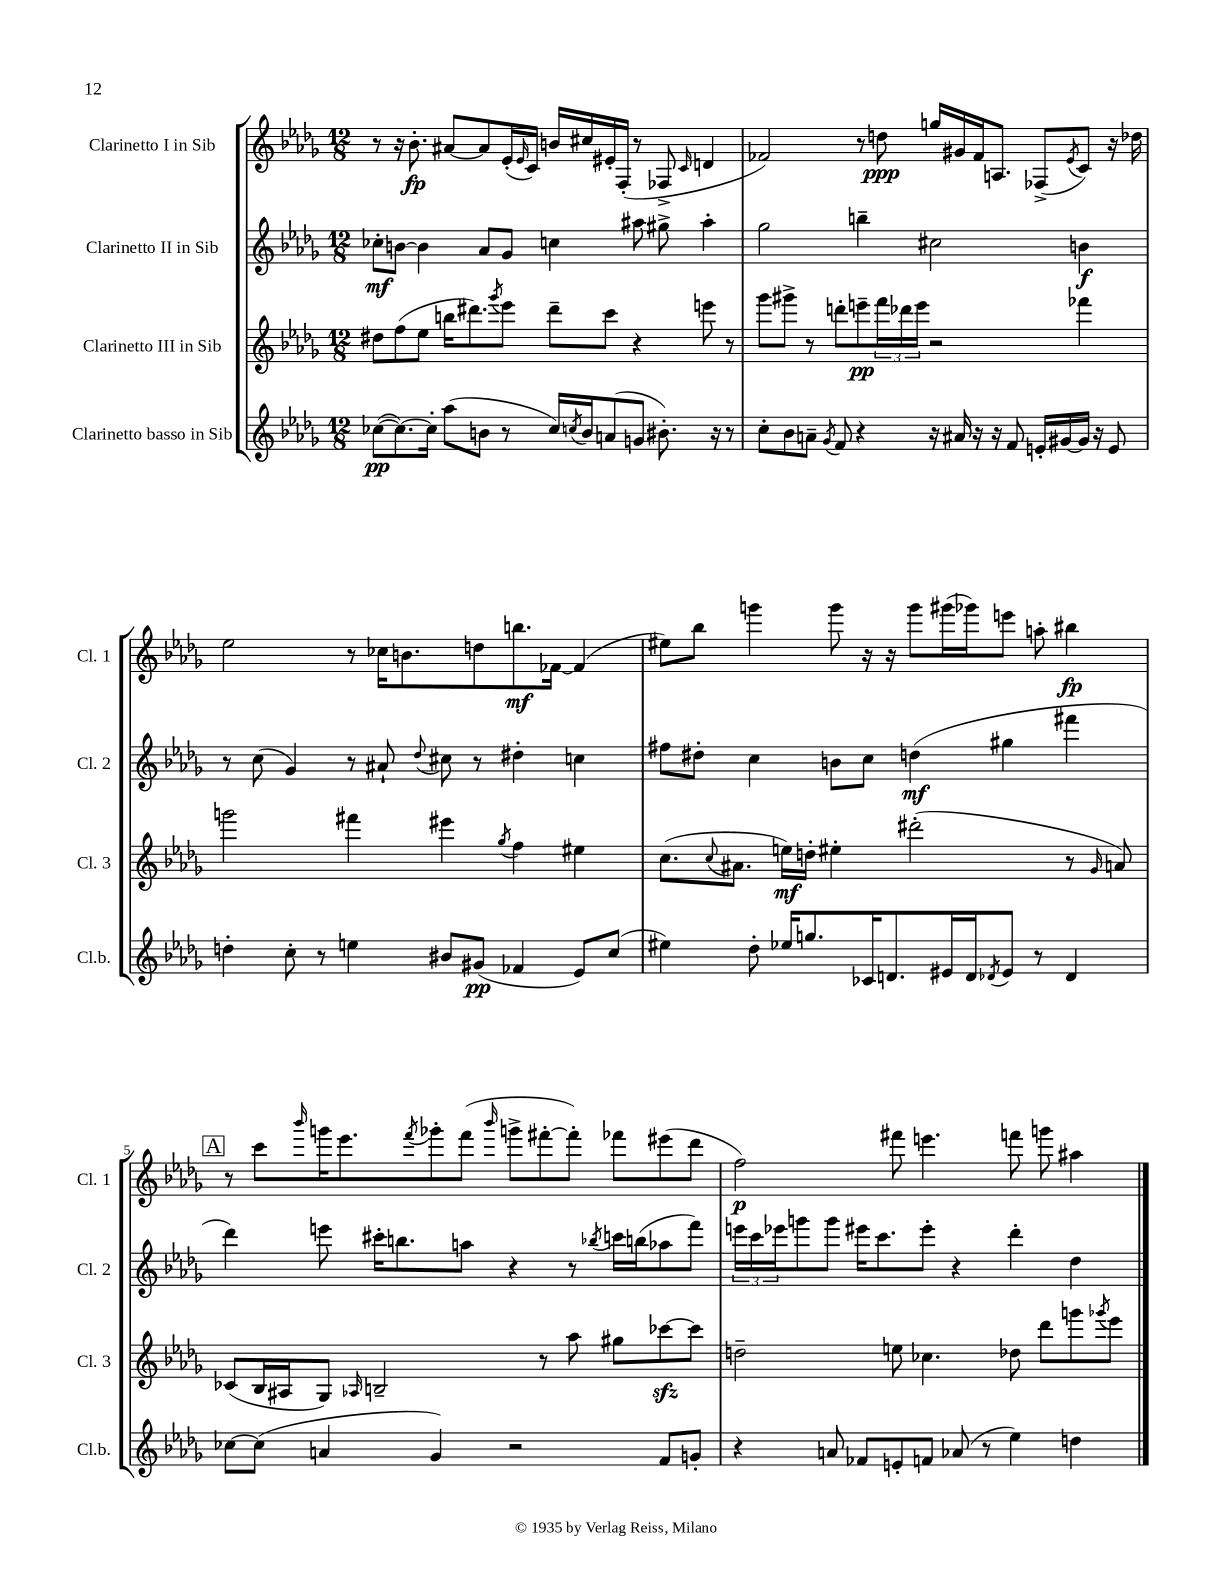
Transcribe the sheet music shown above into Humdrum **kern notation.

**kern	**kern	**kern	**kern
*staff4	*staff3	*staff2	*staff1
*clefG2	*clefG2	*clefG2	*clefG2
*k[b-e-a-d-g-]	*k[b-e-a-d-g-]	*k[b-e-a-d-g-]	*k[b-e-a-d-g-]
*M12/8	*M12/8	*M12/8	*M12/8
([8cc-	8dd#	8cc-'	8r
8.cc-_)	(8ff	[8b	16r
.	.	.	8.b-'
.	8ee-	4b]	.
16cc-']	.	.	.
(8aa-	16bb	.	[8a#
.	8.ddd#)	.	.
8b	.	8a-	8a#]
.	8qggg-	.	.
8r	8eee-	8g-	(16e-'
.	.	.	16qqe-
.	.	.	16c)
16cc-)	8ddd#~	4cc	16b
8qcc	.	.	.
16b	.	.	16cc#
(8a	8ccc	.	16e#'
.	.	.	(16F'
8g	4r	8aa#	8r
8.b#')	.	8gg#^	8F-^
.	.	.	16qqc
.	8eee	4aa#'	4d
16r	.	.	.
8r	8r	.	.
=	=	=	=
8cc'	8ggg-	2gg-	2f-)
8b-	8ggg#^	.	.
8a~	8r	.	.
8qg-	.	.	.
8f	8ddd'	.	.
4r	8eee~	4bb~	8r
.	24fff	.	8dd
.	24ddd-	.	.
.	24eee	.	.
16r	2r	2cc#	16gg
16a#	.	.	16g#
16r	.	.	16f-
16r	.	.	8.A
8f	.	.	.
16e'	.	.	(8F-^
[16g#	.	.	.
.	.	.	8qe-
16g#]	4fff-	4b	8c)
16r	.	.	.
8e	.	.	16r
.	.	.	16dd-
=	=	=	=
4dd'	2ggg	8r	2ee-
.	.	(8cc	.
8cc'	.	4g-)	.
8r	.	.	.
4ee	4fff#	8r	8r
.	.	8a#`	16cc-
.	.	.	8.b
.	.	8qqdd-	.
8b#	4eee#	8cc#	.
(8g#	.	8r	8dd
.	8qgg-	.	.
4f-	4ff	4dd#'	8.bb
.	.	.	[16f-
8e-)	4ee#	4cc	(4f-]
(8cc	.	.	.
=	=	=	=
4ee#)	(8.cc	8ff#	8ee#)
.	.	8dd#'	8bb-
.	8qqcc	.	.
.	8.a#	.	.
8dd-'	.	4cc	4ggg
16ee-	16ee)	.	.
8.gg	16dd'	.	.
.	4ee#'	8b	8ggg
16c-	.	8cc	16r
8.d	.	.	16r
.	(2ddd#'	(4dd	8ggg
16e#	.	.	(16ggg#
16d	.	.	16ggg-)
8qd-	.	.	.
8e#	.	4gg#	8eee
8r	.	.	8aa'
4d-	8r	4fff#	4bb#
.	16qqg-	.	.
.	8a)	.	.
=	=	=	=
[8cc-	(8c-	4ddd-)	8r
(8cc-]	16B-	.	8ccc
.	16A#	.	.
.	.	.	16qqbbb-
4a	8G-)	8eee	16ggg
.	.	.	8.eee-
.	16qqA-	.	.
.	2B~	16ccc#'	.
.	.	8.bb	.
.	.	.	8qfff
4g-)	.	.	8ggg-'
.	.	8aa	(8fff
.	.	.	16qqbbb-
2r	.	4r	8ggg^
.	8r	.	[8fff#'
.	8aa-	8r	8fff#'])
.	.	8qbb-	.
.	8gg#	16ccc	8fff-
.	.	(16bb	.
8f	[8ccc-	8aa-	(8eee#
8g'	8ccc-]	8fff)	8ddd-
=	=	=	=
4r	2dd~	24eee	2ff)
.	.	24ccc	.
.	.	24eee-	.
.	.	8ggg	.
8a	.	8ggg	.
8f-	.	16eee#	.
.	.	8.ccc	.
8e'	8ee	.	8fff#
8f	4.cc-	8eee#'	4.eee
(8a-	.	4r	.
8r	.	.	.
4ee-)	8dd-	4ddd-'	8fff
.	8ddd-	.	8ggg
4dd	8ggg	4dd-	4aa#
.	8qggg-	.	.
.	8eee-	.	.
==	==	==	==
*-	*-	*-	*-
